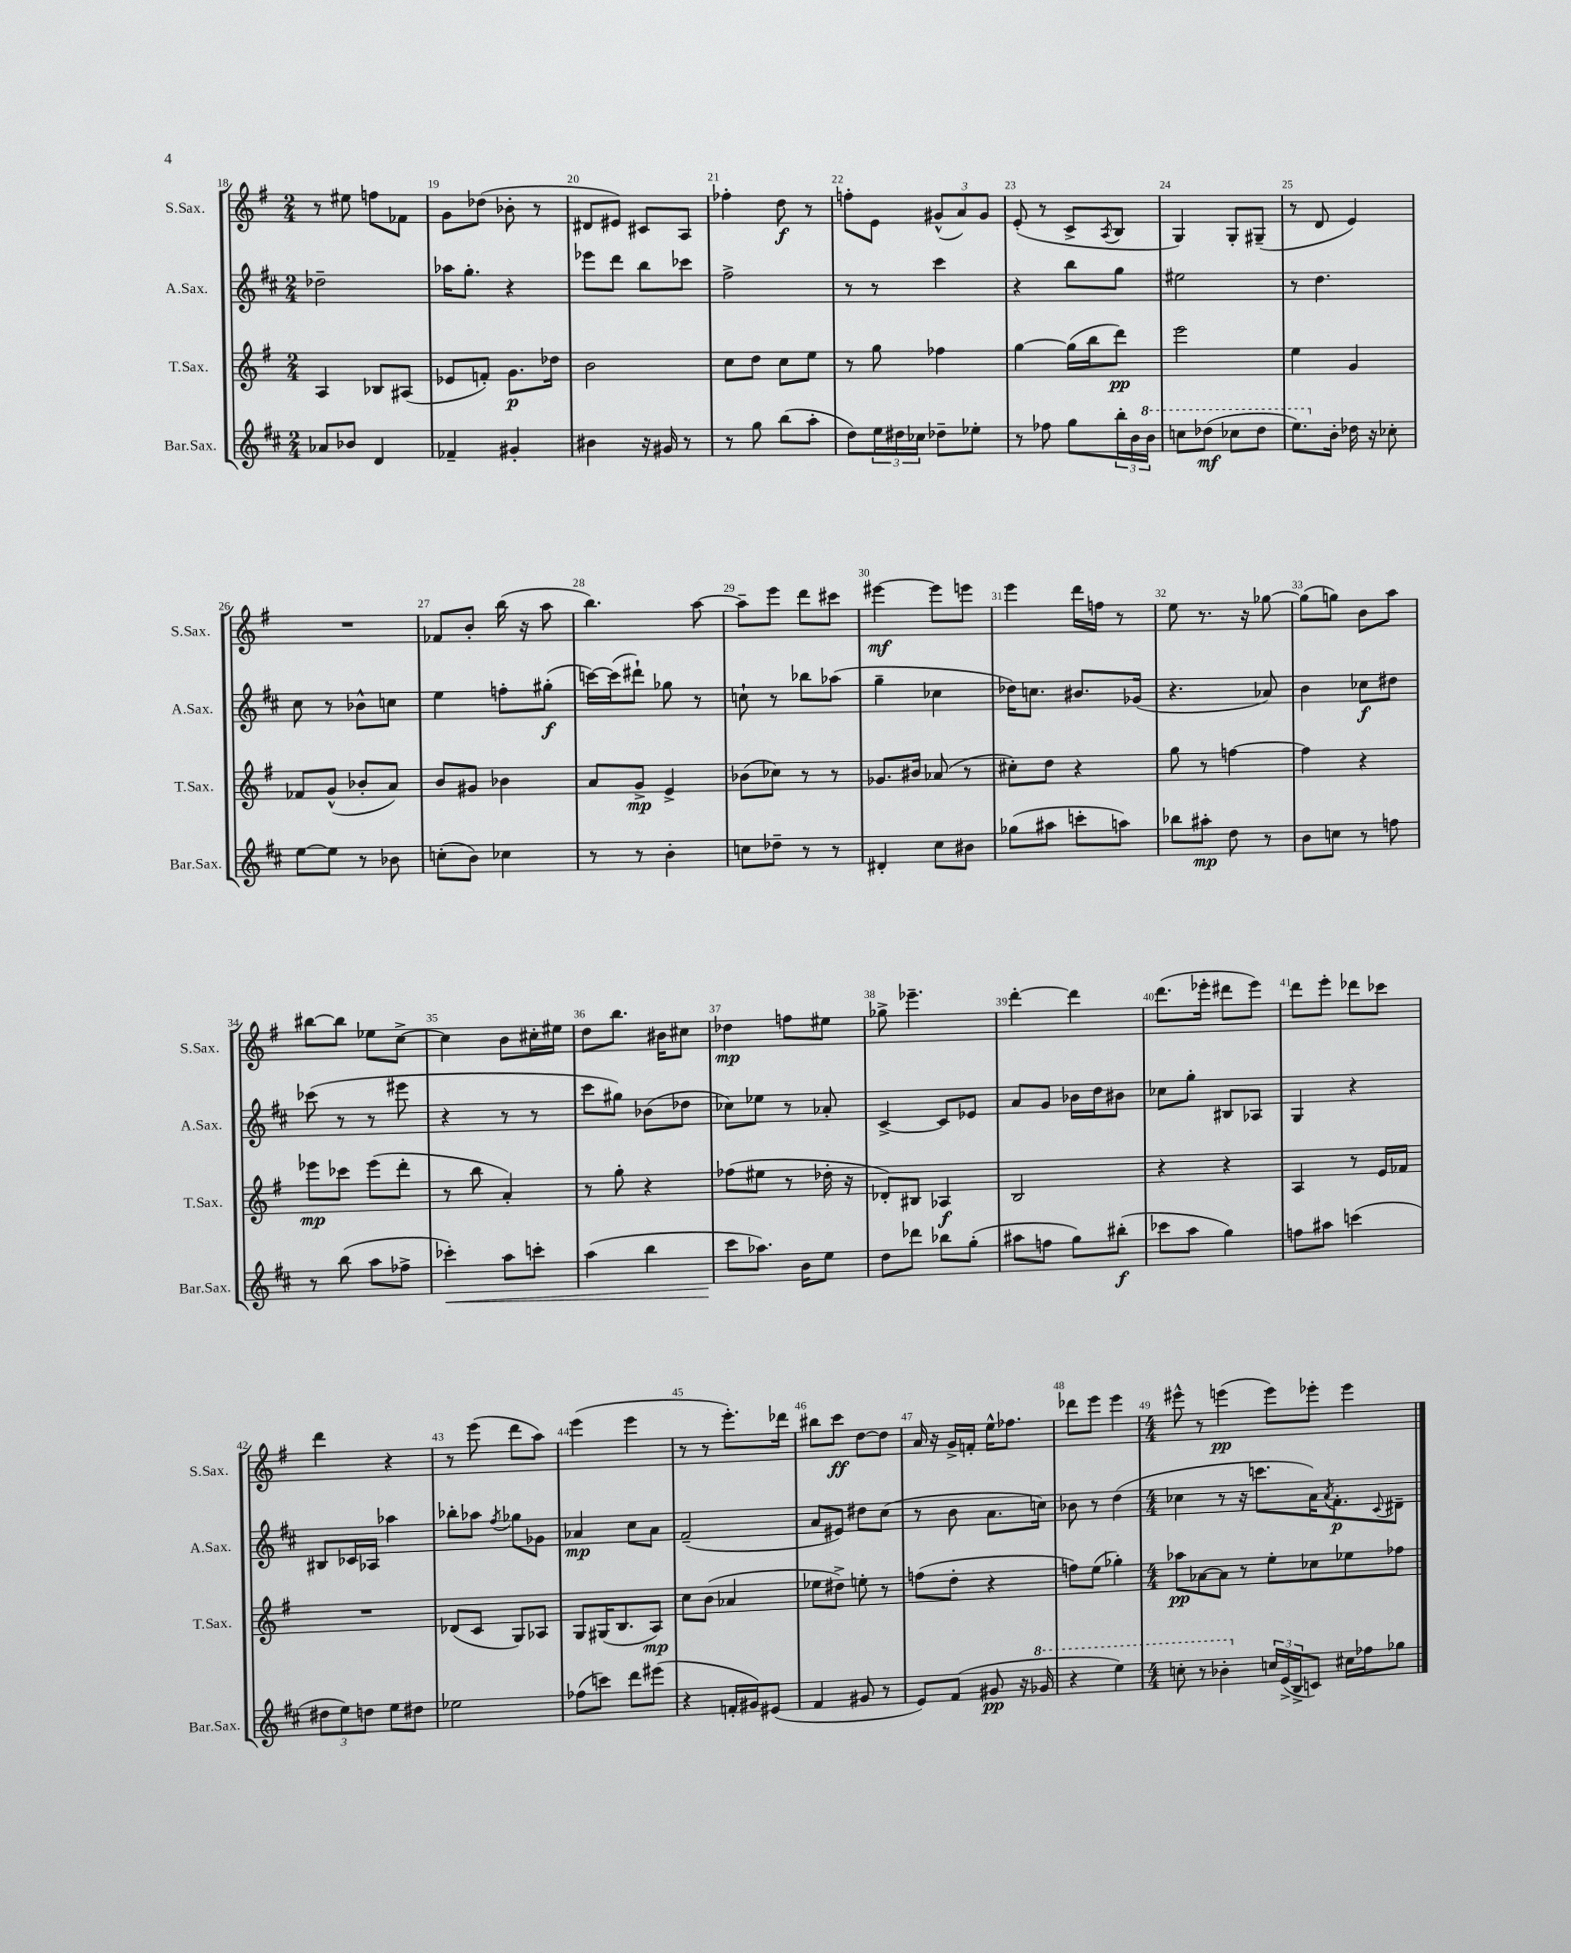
<<
\new StaffGroup <<
\new Staff = "s0" \with { instrumentName = "S.Sax." shortInstrumentName = "S.Sax." } {
    \clef treble \key g \major \numericTimeSignature \time 2/4
    r8 eis''8 f''8 fes'8 |
    g'8 des''8( bes'8-. r8 |
    dis'8 eis'8) cis'8 a8 |
    fes''4-. d''8\f r8 |
    f''8-. e'8 \tuplet 3/2 { gis'8-^( a'8) gis'8 } |
    e'8-.( r8 c'8-> \acciaccatura { a8 } b8 |
    g4) g8-. gis8--( |
    r8 d'8 e'4) |
    R2 |
    fes'8 b'8-. b''16( r16 a''8 |
    b''4.) a''8~ |
    a''8-- e'''8 d'''8 cis'''8 |
    eis'''4~\mf eis'''8 e'''8 |
    e'''4 d'''16 f''16 r8 |
    e''8 r8. r16 ges''8~ |
    ges''8( g''8) b'8 a''8 |
    bis''8~ bis''8 ees''8 c''8~-> |
    c''4 b'8 cis''16-. eis''16 |
    d''8 b''8. bis'16 cis''8 |
    des''4\mp f''8 eis''8 |
    ges''8-> ees'''4.-- |
    d'''4~-. d'''4 |
    d'''8.( ees'''16-. dis'''8 ees'''8) |
    d'''8 e'''8-. des'''8 ces'''8 |
    d'''4 r4 |
    r8 e'''8( d'''8 a''8) |
    e'''4( e'''4 |
    r8 r8 e'''8.-.) des'''16 |
    bis''8 c'''8\ff d''8~ d''8 |
    a'16 r16 g'16-> f'16-. e''16-^ fes''8. |
    des'''8 e'''8 e'''4 |
    \numericTimeSignature \time 4/4 eis'''8-^ r8 e'''4\pp( e'''8) ees'''8-. ees'''4 \bar "|." |
}
\new Staff = "s1" \with { instrumentName = "A.Sax." shortInstrumentName = "A.Sax." } {
    \clef treble \key d \major \numericTimeSignature \time 2/4
    des''2-- |
    aes''16 g''8.-. r4 |
    ees'''8 d'''8 b''8 ces'''8 |
    fis''2-> |
    r8 r8 cis'''4 |
    r4 b''8 g''8 |
    eis''2 |
    r8 d''4. |
    cis''8 r8 bes'8-^ c''8 |
    e''4 f''8-. gis''8-.\f( |
    c'''16~) c'''16( dis'''8-!) ges''8 r8 |
    c''8-! r8 bes''8 aes''8( |
    g''4-- ces''4 |
    des''16) c''8. bis'8. ges'16( |
    r4. aes'8) |
    b'4 ces''8\f dis''8 |
    ces'''8( r8 r8 eis'''8 |
    r4 r8 r8 |
    cis'''8 gis''8) bes'8( des''8 |
    ces''8) ees''8 r8 aes'8-. |
    cis'4~-> cis'8 ees'8 |
    a'8 g'8 bes'16 d''16 bis'8 |
    ces''8 g''8-. bis8 aes8 |
    g4 r4 |
    bis8 ces'16 aes16 aes''4 |
    bes''8-. aes''8 \acciaccatura { fis''8 } ges''8 ges'8 |
    aes'4\mp cis''8 aes'8 |
    fis'2--( |
    a'8 eis'8) dis''8 cis''8( |
    r8 b'8 a'8. c''16) |
    bes'8 r8 d''4( |
    \numericTimeSignature \time 4/4 ces''4 r8 r16 c'''8. a'16) \acciaccatura { a'8 } fis'8.-.\p \appoggiatura { cis'8 } dis'8-- \bar "|." |
}
\new Staff = "s2" \with { instrumentName = "T.Sax." shortInstrumentName = "T.Sax." } {
    \clef treble \key g \major \numericTimeSignature \time 2/4
    a4 bes8 ais8( |
    ees'8 f'8-.) g'8.\p des''16 |
    b'2 |
    c''8 d''8 c''8 e''8 |
    r8 g''8 fes''4 |
    g''4~ g''16( b''16 d'''8\pp) |
    e'''2 |
    e''4 g'4 |
    fes'8 g'8-^( bes'8-. a'8) |
    b'8 gis'8 bes'4 |
    a'8 g'8->\mp e'4-> |
    bes'8( ces''8) r8 r8 |
    ges'8. bis'16 aes'8( r8 |
    cis''8-.) d''8 r4 |
    g''8 r8 f''4~ |
    f''4 r4 |
    ees'''8\mp ces'''8 ees'''8( d'''8-. |
    r8 b''8 a'4-.) |
    r8 g''8-. r4 |
    fes''8( eis''8 r8 des''16-. r16 |
    des'8-.) bis8 aes4\f |
    b2 |
    r4 r4 |
    a4 r8 e'16 fes'16 |
    R2 |
    des'8( c'8 g8) aes8 |
    g8 gis16( b8. a8\mp) |
    c''8 b'8( aes'4 |
    ees''8 dis''8->) e''8-. r8 |
    f''8( d''8-. r4 |
    f''8) e''8( ges''4-.) |
    \numericTimeSignature \time 4/4 aes''8\pp aes'8~ aes'8 r8 e''8-. ces''8 ees''8 fes''8 \bar "|." |
}
\new Staff = "s3" \with { instrumentName = "Bar.Sax." shortInstrumentName = "Bar.Sax." } {
    \clef treble \key d \major \numericTimeSignature \time 2/4
    aes'8 bes'8 d'4 |
    fes'4-- gis'4-. |
    bis'4 r16 gis'16 r8 |
    r8 g''8 b''8( a''8-. |
    d''8) \tuplet 3/2 { e''16 dis''16 ces''16 } des''8-- ees''8-. |
    r8 fes''8 g''8 \tuplet 3/2 { b''16-. b'16 \ottava #1 b''16 } |
    c'''8 des'''8\mf( ces'''8 des'''8 |
    e'''8.) \ottava #0 b'16-. des''16 r16 ces''8-. |
    e''8~ e''8 r8 bes'8 |
    c''8-.( b'8) ces''4 |
    r8 r8 b'4-. |
    c''8 des''8-- r8 r8 |
    dis'4-. cis''8 bis'8 |
    ges''8( ais''8 c'''8-. a''8) |
    bes''8 ais''8-.\mp d''8 r8 |
    b'8 c''8 r8 f''8 |
    r8 b''8( a''8 fes''8-> |
    ces'''4-.\<) a''8 c'''8-. |
    a''4( b''4 |
    cis'''8\! aes''8.) b'16 e''8 |
    d''8 des'''8 bes''8 g''8-.( |
    ais''8 f''8 g''8) bis''8-.\f( |
    ces'''8 a''8 g''4) |
    f''8 ais''8 c'''4( |
    \tuplet 3/2 { dis''8 e''8) d''8 } e''8 dis''8 |
    ees''2 |
    fes''8( c'''8) d'''8 eis'''8( |
    r4 f'16-. gis'16) eis'8( |
    fis'4 gis'8 r8 |
    e'8) fis'8( gis'8\pp r16 \ottava #1 ges''16 |
    r4 e'''4) |
    \numericTimeSignature \time 4/4 c'''8-. r8 bes''4-. \ottava #0 \tuplet 3/2 { c''16 e'16->( b16-> } c'8) cis''16 fes''16 ges''8 \bar "|." |
}
>>
>>
\layout { \context { \Score currentBarNumber = #18 \override BarNumber.break-visibility = ##(#f #t #t) barNumberVisibility = #all-bar-numbers-visible } }
